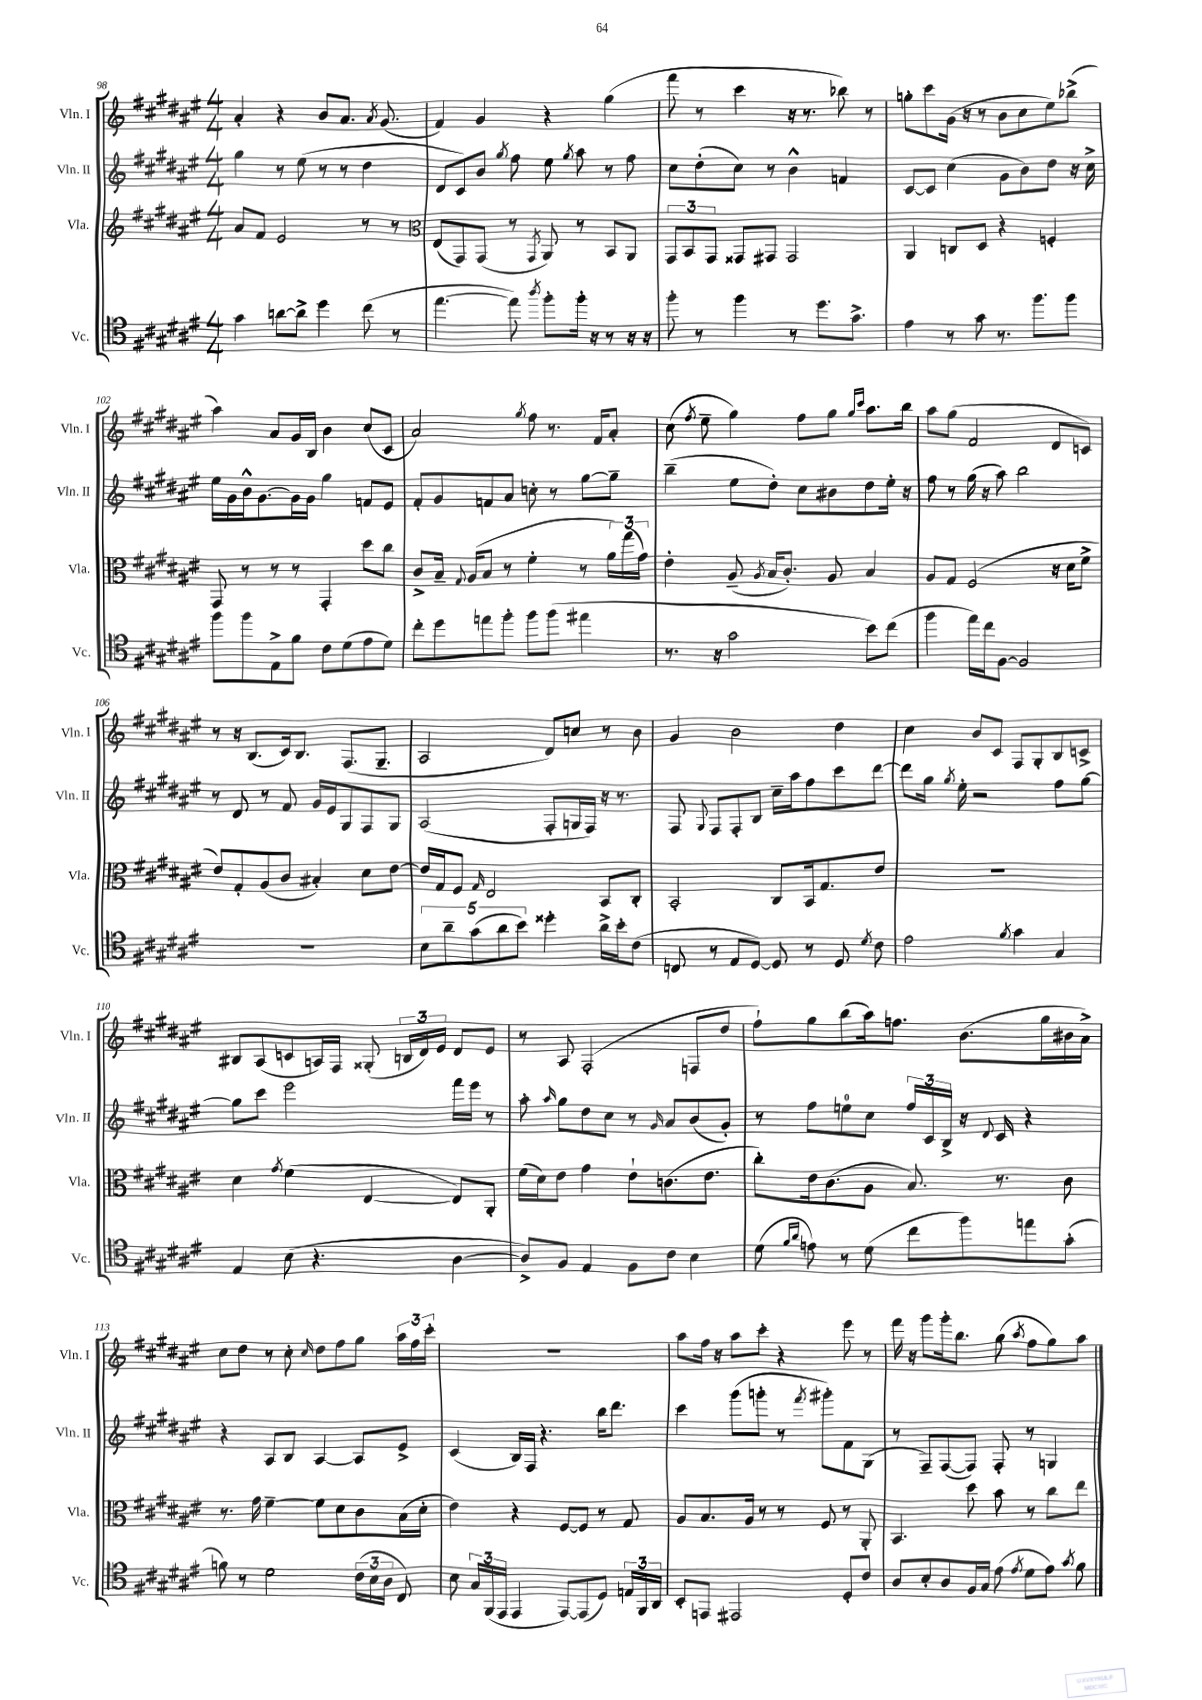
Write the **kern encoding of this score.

**kern	**kern	**kern	**kern
*part4	*part3	*part2	*part1
*staff4	*staff3	*staff2	*staff1
*I"Vc.	*I"Vla.	*I"Vln. II	*I"Vln. I
*I'Vc.	*I'Vla.	*I'Vln. II	*I'Vln. I
*clefC4	*clefG2	*clefG2	*clefG2
*k[f#c#g#d#a#e#]	*k[f#c#g#d#a#e#]	*k[f#c#g#d#a#e#]	*k[f#c#g#d#a#e#]
*M4/4	*M4/4	*M4/4	*M4/4
=98	=98	=98	=98
4g#\	8a#/L	4gg#\	4a#'/
.	8f#/J	.	.
[8an\L	2e#/	8r	4r
8a^\J]	.	(8ee#\	.
4dd#\	.	8r	8b/L
.	.	8r	8.a#/J
(8cc#\	8r	4dd#\	.
.	.	.	8qa#/
.	.	.	(8.g#/
8r	8r	.	.
=99	=99	=99	=99
*	*clefC3	*	*
[4.ee#\	(8E#/L	8d#/L	4f#/)
.	8GG#/)	8c#/)	.
.	(8GG#/J	8b/J	4g#/
.	.	8qgg#/	.
8ee#\])	8r	8ff#\	.
8qaa#/	8qGG#/	.	.
8ff#'\L	8AA#/)	8ee#\	4r
.	.	8qgg#/	.
16ff#'\Jk	8r	8aa#\	.
16r	.	.	.
8r	8BB/L	8r	(4gg#\
16r	8AA#/J	8ff#\	.
16r	.	.	.
=100	=100	=100	=100
8ff#'\	12GG#/L	8cc#\L	8fff#\
.	12BB/	.	.
8r	.	(8dd#'\	8r
.	12GG#/J	.	.
4ff#\	8GG##X/L	8cc#\J)	4ccc#\
.	8GG#X/J	8r	.
8r	2GG#/	4b^^\	16r
.	.	.	8.r
8.dd#\L	.	.	.
.	.	4fn/	8bb-X\)
8.g#^\J	.	.	.
.	.	.	8r
=101	=101	=101	=101
4e#\	4AA#/	[8c#/L	8ggn'\L
.	.	8c#/J]	8ccc#\
8r	8Cn/L	(4cc#\	(16g#\Jk
.	.	.	16r
8g#\	8D#/J	.	8r
8.r	4r	8g#\L	8b\L
.	.	8b\)	8cc#\
8.ff#\L	.	.	.
.	4Fn'/	8dd#\J	8ee#\)
8ff#\J	.	16r	(8bb-X^\J
.	.	16cc#^\	.
!!LO:LB:g=z
=102	=102	=102	=102
8ff#\L	8GG#/	16ee#\LL	4aa#\)
.	.	16g#\	.
8ff#\	8r	16b^^\J	.
.	.	[8.g#\	.
8E#^\	8r	.	8a#/L
8f#\J	8r	16g#\L]	16g#/L
.	.	16g#\JJ	16B/JJ
8c#\L	4GG#'/	4gg#\	4b\
(8d#\	.	.	.
8e#\	8dd#\L	8fn/L	(8cc#/L
8d#\J)	8cc#\J	8e#/J	8c#/J
=103	=103	=103	=103
8cc#'\L	8c#^/L	8f#'/L	2a#/)
8dd#\	16B~/Jk	8g#/	.
.	8qqG#/	.	.
.	(16A#/KL	.	.
8een\	8B/J	8fn/	.
8ff#'\J	8r	8a#/J	.
.	.	.	8qgg#/
8ff#\L	4f#'\	8ccn'\	8ff#\
(8ff#\J	.	8r	8.r
4ee#X\	8r	[8gg#\L	.
.	.	.	16f#/KL
.	24a#\LL)	8gg#~\J]	8a#'/J
.	(24gg#\	.	.
.	24g#\JJ)	.	.
=104	=104	=104	=104
8.r	4e#'\	(4bb~\	(8cc#\
.	.	.	8qff#/
.	.	.	8ee#~\
16r	.	.	.
2g#\	(8A#~/	8ee#\L	4gg#\)
.	8qA#/	.	.
.	16B/KL	8dd#'\J)	.
.	8.c#'/J)	.	.
.	.	8cc#\L	8ff#\L
.	8A#/	8b#X\	8gg#\J
.	.	.	16qqgg#/LL
.	.	.	16qqccc#/JJ
8b\L)	4B/	8dd#\	8.aa#\L
(8cc#\J	.	16ee#'\Jk	.
.	.	16r	16bb\Jk
=105	=105	=105	=105
4ff#\	8A#/L	8ff#\	8aa#\L
.	8G#/J	8r	(8gg#\J
16ee#\LL)	(2F#/	(16gg#\	2f#/
16cc#\J	.	16r	.
[8F#\J	.	8aa#\)	.
2F#/]	.	2bb\	.
.	16r	.	8d#/L
.	16d#\KL	.	.
.	8f#^\J	.	8cn/J)
!!LO:LB:g=z
=106	=106	=106	=106
1r	8e#/L)	8r	8r
.	8G#'/	8d#/	16r
.	.	.	(8.B/L
.	(8A#/	8r	.
.	8c#/J	8f#/	16c#/k)
.	.	.	8.B/J
.	4B#X'/)	16g#/LL	.
.	.	16e#/J	.
.	.	8G#/	(8.F#/L
.	8d#\L	8F#/	.
.	.	.	8.G#~/J
.	[8e#\J	8G#/J	.
=107	=107	=107	=107
10B\L	16e#/LL]	(2A#/	2A#/
.	16G#/J	.	.
10a#~\	.	.	.
.	8F#/J	.	.
(10g#\	.	.	.
.	16qqG#/	.	.
.	2E#/	.	.
10a#\	.	.	.
10b\J)	.	.	.
4dd##X'\	.	8F#'/L	8d#/L)
.	.	16Gn/L	8ccn/J
.	.	16F#/JJ)	.
16a#^\LL	8BB/L	16r	8r
16b'\J	.	8.r	.
(8c#\J	8C#'/J	.	8b\
=108	=108	=108	=108
8Cn/	2BB'/	8F#/	4g#/
.	.	8qqG#/	.
8r	.	8F#/L	.
8E#/L	.	8F#'/	2b\
[8D#/J)	.	8B/J	.
8D#/]	8C#/L	16cc#~\LL	.
.	.	16aa#\J	.
8r	16BB/k	8ff#\	.
.	8.G#/	.	.
8D#/	.	8ccc#\	4dd#\
8qd#/	.	.	.
8c#\	8e#/J	[8ddd#\J	.
=109	=109	=109	=109
2e#\	1r	8ddd#\L]	4cc#\
.	.	16gg#\Jk	.
.	.	8qgg#/	.
.	.	16ee#'\	.
.	.	2r	8b/L
.	.	.	8c#/J
8qf#/	.	.	.
4g#\	.	.	8F#/L
.	.	.	8G#'/
4G#/	.	8ff#\L	8B/
.	.	[8gg#\J	8cn^/J
!!LO:LB:g=z
=110	=110	=110	=110
4E#/	4d#\	8gg#\L]	8B#X/L
.	.	8ccc#\J	(8A#/
.	8qg#/	.	.
(8B\	(4f#\	2eee#\	8cn/
4.r	.	.	16An/L)
.	.	.	16F#/JJ
.	[4E#/	.	(8G##X'/
.	.	.	24Bn/LL
.	.	.	24d#/)
.	.	.	24e#/JJ
[4A#\	8E#/L])	16fff#\LL	8d#/L
.	.	16eee#\JJ	.
.	8AA#'/J	8r	8e#/J
=111	=111	=111	=111
8A#^/L])	(16f#\LL	8aa#'\	8r
.	16d#\J)	.	.
.	.	16qqaa#/	.
8F#/J	8e#\J	8gg#\L	8A#/
4E#/	4g#\	8dd#\	(2F#'/
.	.	8cc#\J	.
8F#\L	8e#`\L	8r	.
.	.	16qqg#/	.
8c#\J	(8.cn\	8a#/L	.
4B\	.	(8b/	8Fn/L
.	8.e#\J	.	.
.	.	8g#'/J)	8dd#/J
=112	=112	=112	=112
(8d#\	8cc#'\L)	8r	8ff#`\L)
16qqf#/LL	.	.	.
16qqa#/JJ	.	.	.
8en\)	16e#\k	8ff#\L	8gg#\
.	(8.c#\	.	.
8r	.	8een\	(8bb\
(8d#\	8A#\J	8cc#\J	16aa#\k)
.	.	.	8.ffn\J
8cc#\L	8.B/)	24ff#/LL	.
.	.	24c#/	.
.	.	24B^/JJ	.
8ff#\)	.	16r	(8.b\L
.	.	8qqd#/	.
.	8.r	16c#/	.
8een\	.	4r	.
.	.	.	16gg#\L
(8g#'\J	8c#\	.	16b#X\
.	.	.	16a#^\JJ)
!!LO:LB:g=z
=113	=113	=113	=113
8fn\)	8.r	4r	8cc#\L
8r	.	.	8dd#\J
.	16g#\	.	.
2d#\	[4f#~\	8A#/L	8r
.	.	8B/J	8cc#'\
.	.	.	16qqcc#/
.	8f#\L]	[4A#/	8dd#\L
.	8d#\	.	8ff#\
(24c#\LL	8c#\	8A#/L]	8gg#\J
24B\	.	.	.
24A#\JJ	.	.	.
8C#/)	(16B\L	8e#^/J	24aa#\LL
.	.	.	24ff#\
.	16d#'\JJ	.	.
.	.	.	24ccc#'\JJ
=114	=114	=114	=114
8B\	4e#\)	(4c#/	1r
24G#/LL	.	.	.
(24FF#/	.	.	.
24EE#/JJ	.	.	.
4EE#/	4r	16B/LL)	.
.	.	16F#/JJ	.
.	.	4.r	.
[8EE#/L)	[8F#/L	.	.
(8EE#/]	8F#/J]	.	.
8D#/J)	8r	16bb\KL	.
.	.	8.ddd#\J	.
24En/LL	8G#/	.	.
24FF#/	.	.	.
24AA#/JJ	.	.	.
=115	=115	=115	=115
8BB'/L	8A#/L	4ccc#\	8aa#\L
8EEn/J	8.B/	.	16ff#\Jk
.	.	.	16r
2EE#X/	.	(8ggg#\L	8aa#\L
.	16A#/Jk	.	.
.	8r	8gggn'\J	8ccc#'\J
.	8r	8r	4r
.	.	8qfff#/	.
.	8F#/	8ggg#X'\L)	.
8D#'/L	8r	8f#\	8eee#\
8c#/J	8AA#'/	(8G#\J	8r
=116	=116	=116	=116
8A#/L	4.BB/	8r	16fff#\
.	.	.	16r
8B'/	.	8F#~/L)	8ggg#\L
8A#/	.	([8F#/	16ggg#'\k
.	.	.	8.bb\J
16F#/L	8dd#\	8F#/J])	.
16G#/JJ	.	.	.
(8e#\	8b\	8F#'/	(8gg#\
8qe#/	.	.	8qaa#/
8d#\L	8r	8r	8ff#\L
8e#\J)	8cc#\L	4Gn/	8gg#\)
8qg#/	.	.	.
8f#\	8ee#\J	.	8aa#\J
==	==	==	==
*-	*-	*-	*-
